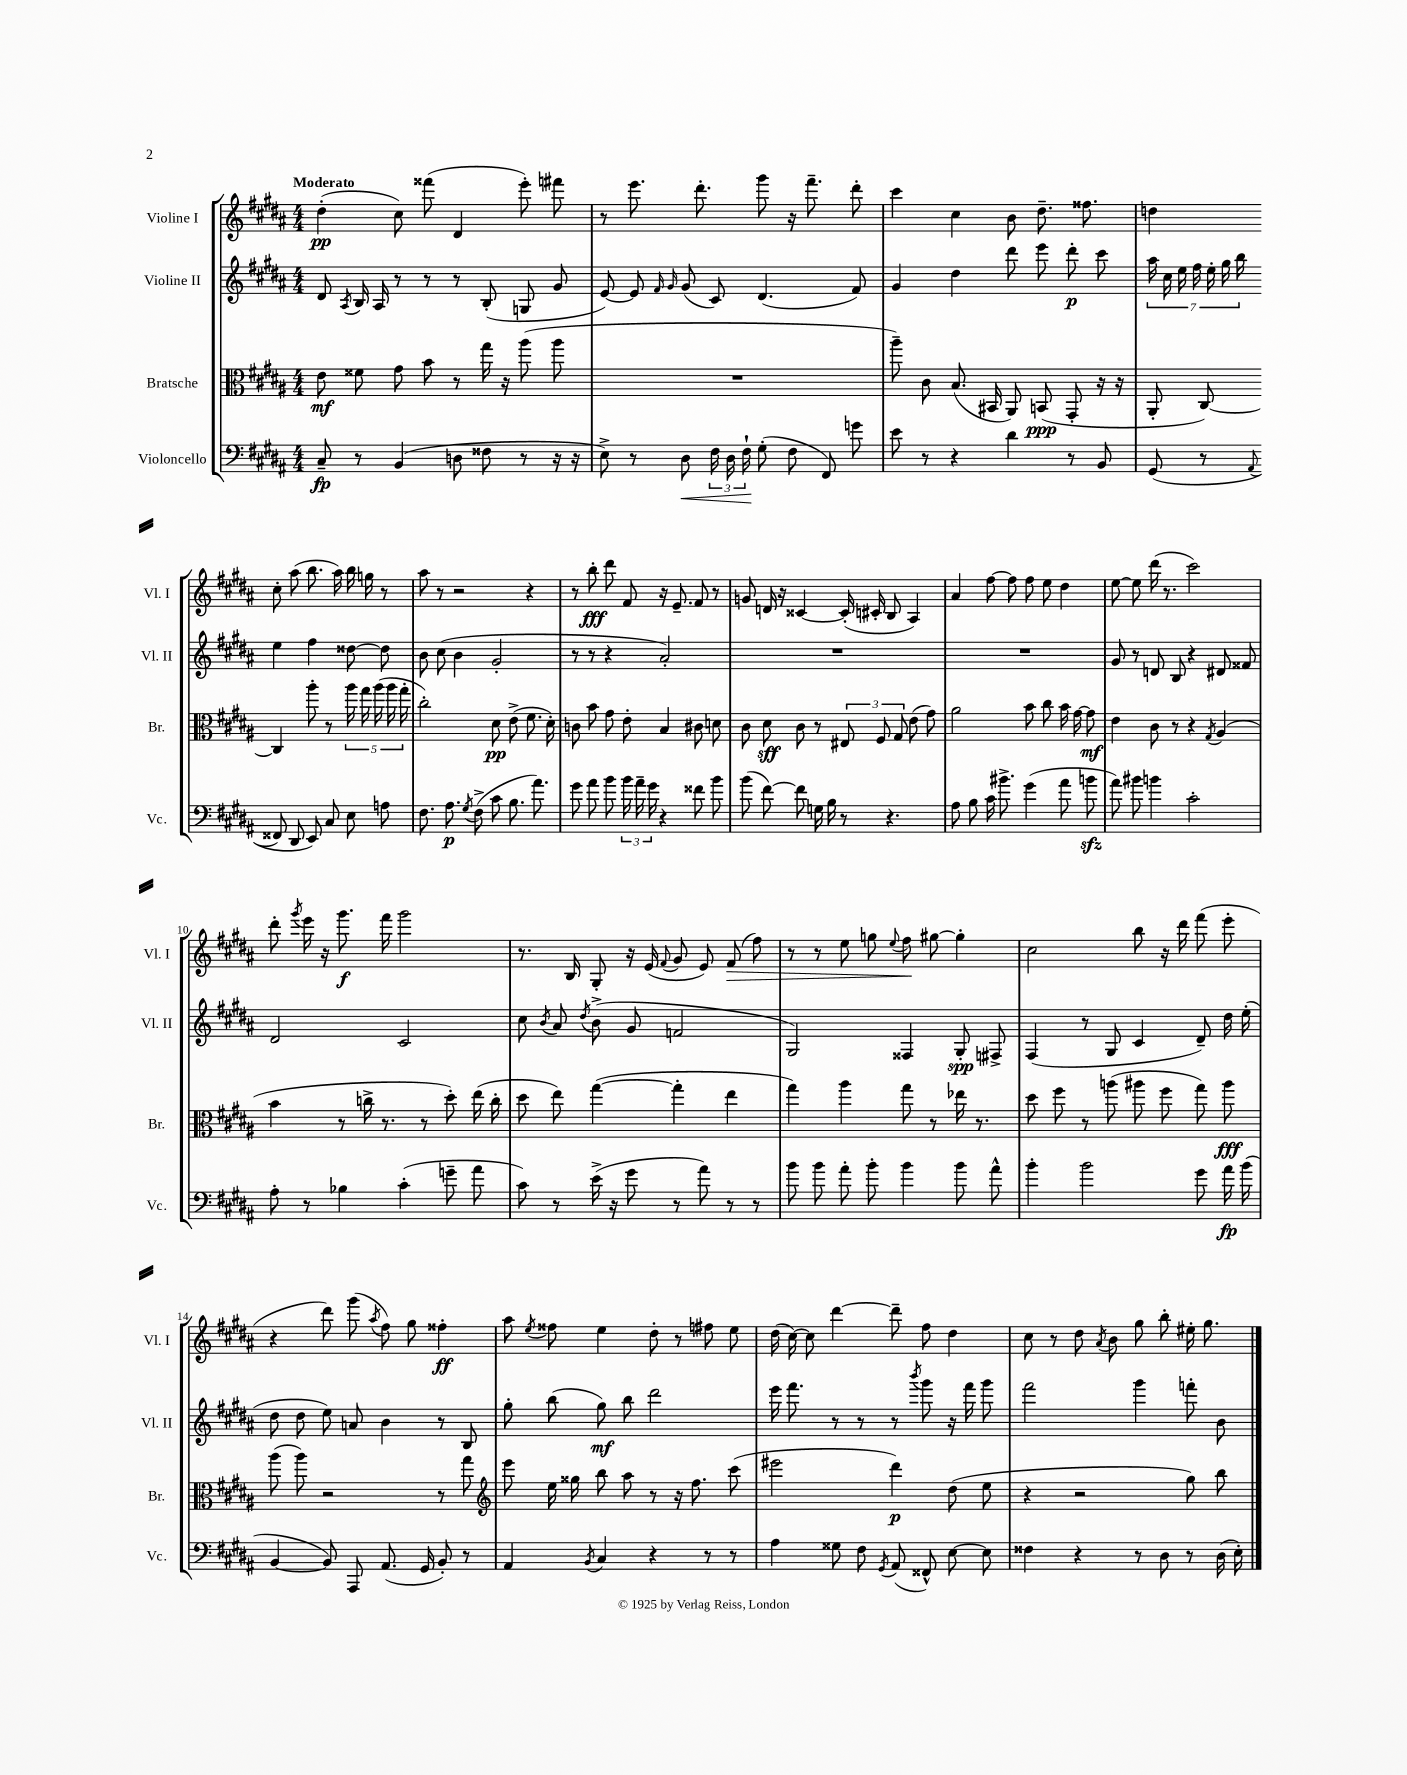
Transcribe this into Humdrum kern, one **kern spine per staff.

**kern	**kern	**kern	**kern
*staff4	*staff3	*staff2	*staff1
*clefF4	*clefC3	*clefG2	*clefG2
*k[f#c#g#d#a#]	*k[f#c#g#d#a#]	*k[f#c#g#d#a#]	*k[f#c#g#d#a#]
*M4/4	*M4/4	*M4/4	*M4/4
8C#~	8e	8d#	(4dd#'
.	.	8qA#	.
8r	8f##	16B	.
.	.	16A#	.
(4BB	8g#	8r	8cc#)
.	8b	8r	(8fff##
8D	8r	8r	4d#
8F##	16gg#	(8B'	.
.	16r	.	.
8r	(8aa#	8G	8eee')
16r	8aa#	8g#	8fff#
16r	.	.	.
=	=	=	=
8E^)	1r	[8e)	8r
8r	.	8e]	8.eee
.	.	16qqf#	.
.	.	16qqg#	.
8D#	.	(8g#	.
.	.	.	8.ddd#'
24F#	.	8c#)	.
24D#	.	.	.
24F#`	.	.	.
(8G#'	.	(4.d#	8ggg#
8F#	.	.	16r
.	.	.	8.fff#~
8FF#)	.	.	.
8g	.	8f#)	8ddd#'
=	=	=	=
8e	8aa#~)	4g#	4ccc#
8r	8c#	.	.
4r	(8.B	4dd#	4cc#
.	16BB#	.	.
4d#	8AA#)	8ddd#	8b
.	(8BB	8eee	8.dd#~
8r	8GG#'	8ddd#'	.
.	.	.	8.ff##
8BB	16r	8ccc#	.
.	16r	.	.
=	=	=	=
(8GG#	8AA#'	28aa#	4dd
.	.	28cc#	.
.	.	28ee	.
.	.	28ff#	.
8r	[8C#)	.	.
.	.	28ee'	.
.	.	28gg#	.
.	.	28bb	.
8qqAA#	.	.	.
8FF##	4C#]	4ee	8cc#'
8DD#	.	.	(8aa#
8EE)	8aa#'	4ff#	8.bb
8C#	8r	.	.
.	.	.	16aa#)
8E	20aa#	[8dd##	16bb
.	20gg#	.	.
.	.	.	16gg
.	(20aa#	.	.
8A	.	8dd##]	8r
.	20aa#	.	.
.	20gg#'	.	.
=	=	=	=
8.F#	2cc#')	8b	8aa#
.	.	(8cc#	8r
8.A#	.	.	.
.	.	4b	2r
8qG#	.	.	.
(8F#^	.	.	.
8c#	8d#	2g#'	.
8.B	(8e^	.	.
.	8.f#	.	4r
8.a#)	.	.	.
.	16d#')	.	.
=	=	=	=
8g#	8c	8r	8r
8a#	8b	8r	8bb'
8b	8g#	4r	8ddd#
24b	8e'	.	8f#
24a#~	.	.	.
24g#	.	.	.
4r	4B	2a#')	16r
.	.	.	8.e~
8f##	8c#	.	8f#
8b	8d	.	8r
=	=	=	=
(8b	8c#	1r	8g
[8f#)	8d#	.	16d
.	.	.	16r
8f#]	8c#	.	[4c##
16G	8r	.	.
16B	.	.	.
8r	12E#	.	(16c##']
.	.	.	16c#'
.	12F#	.	.
4.r	.	.	8B
.	12G#	.	.
.	(8e	.	4A#)
.	8g#)	.	.
=	=	=	=
8A#	2a#	1r	4a#
8B	.	.	.
16c#	.	.	[8ff#
8.b#^	.	.	.
.	.	.	8ff#]
(4g#	8b	.	8ff#
.	8cc#	.	8ee
8a#	16b	.	4dd#
.	[16g#	.	.
8b	8g#]	.	.
=	=	=	=
8a#)	4e	8g#	[8ee
8b#	.	8r	8ee]
4b	8c#	8d	(16ddd#
.	.	.	8.r
.	8r	8B	.
2c#'	4r	4r	2ccc#)
.	8qG#	.	.
.	(4A#	8d#	.
.	.	8f##	.
=	=	=	=
8A#'	4b	2d#	8ddd#'
.	.	.	8qggg#
8r	.	.	16eee
.	.	.	16r
4B-	8r	.	8.ggg#
.	16cc^	.	.
.	8.r	.	16fff#
(4c#'	.	2c#	2ggg#
.	8r	.	.
8g~	8dd#')	.	.
8a#	(16ee	.	.
.	16cc'	.	.
=	=	=	=
8c#)	8dd#	8cc#	8.r
.	.	8qb	.
8r	8ee)	8a#	.
.	.	.	16B
.	.	8qdd#	.
(16e^	([4gg#	(8b^	8G#'
16r	.	.	.
8g#	.	8g#	16r
.	.	.	(16e
.	.	.	8qqf#
8r	4gg#']	2f	8g#
8a#)	.	.	8e)
8r	4ee	.	(8f#
8r	.	.	8ff#)
=	=	=	=
8b	4gg#)	2G#)	8r
8b	.	.	8r
8a#'	4aa#	.	8ee
8b'	.	.	8gg
.	.	.	8qqee
4b	8gg#	4F##	8ff#
.	8r	.	[8gg#
8b	16ee-	8G#'	4gg#']
.	8.r	.	.
8a#^^	.	8F#^	.
=	=	=	=
4b'	8dd#	(4F#	2cc#
.	8ff#	.	.
2b	8r	8r	.
.	(8aa	8G#	.
.	8aa#	4c#	8bb
.	8ff#	.	16r
.	.	.	16ddd#
8g#	8gg#)	8d#~)	(8fff#
16a#	8aa#	16dd#	8eee'
(16b	.	(16ee'	.
=	=	=	=
[4BB	(8aa#	8dd#	4r
.	8aa#)	8dd#	.
8BB])	2r	8ee)	8ddd#)
8AAA#	.	8a	(8ggg#
.	.	.	8qaa#
(8.AA#	.	4b	8ff#)
.	.	.	8gg#
16GG#	.	.	.
8BB')	8r	8r	4ff##'
8r	8gg#	8B	.
=	=	=	=
*	*clefG2	*	*
4AA#	8eee	8gg#'	8aa#
.	.	.	8qee
.	16ee	(8bb	8ff##
.	16gg##	.	.
8qBB	.	.	.
4C#	8bb	8gg#)	4ee
.	8aa#	8bb	.
4r	8r	2ddd#	8dd#'
.	16r	.	8r
.	8.ff#	.	.
8r	.	.	8ff#
8r	(8ccc#	.	8ee
=	=	=	=
4A#	2eee#	16eee	(16dd#
.	.	8.fff#	[16cc#)
.	.	.	8cc#]
8G##	.	8r	[4ddd#
8F#	.	8r	.
8qGG#	.	.	.
(8AA#	4ddd#)	8r	8ddd#~]
.	.	8qbbb	.
8FF##^^)	.	8ggg#	8ff#
[8E	(8dd#	16r	4dd#
.	.	16fff#	.
8E]	8ee	8ggg#	.
=	=	=	=
4F##	4r	2fff#	8cc#
.	.	.	8r
4r	2r	.	8dd#
.	.	.	8qa#
.	.	.	8b
8r	.	4ggg#	8gg#
8D#	.	.	8bb'
8r	8gg#)	8fff'	16ee#'
.	.	.	8.gg#
(16D#	8bb	8b	.
16E')	.	.	.
==	==	==	==
*-	*-	*-	*-
